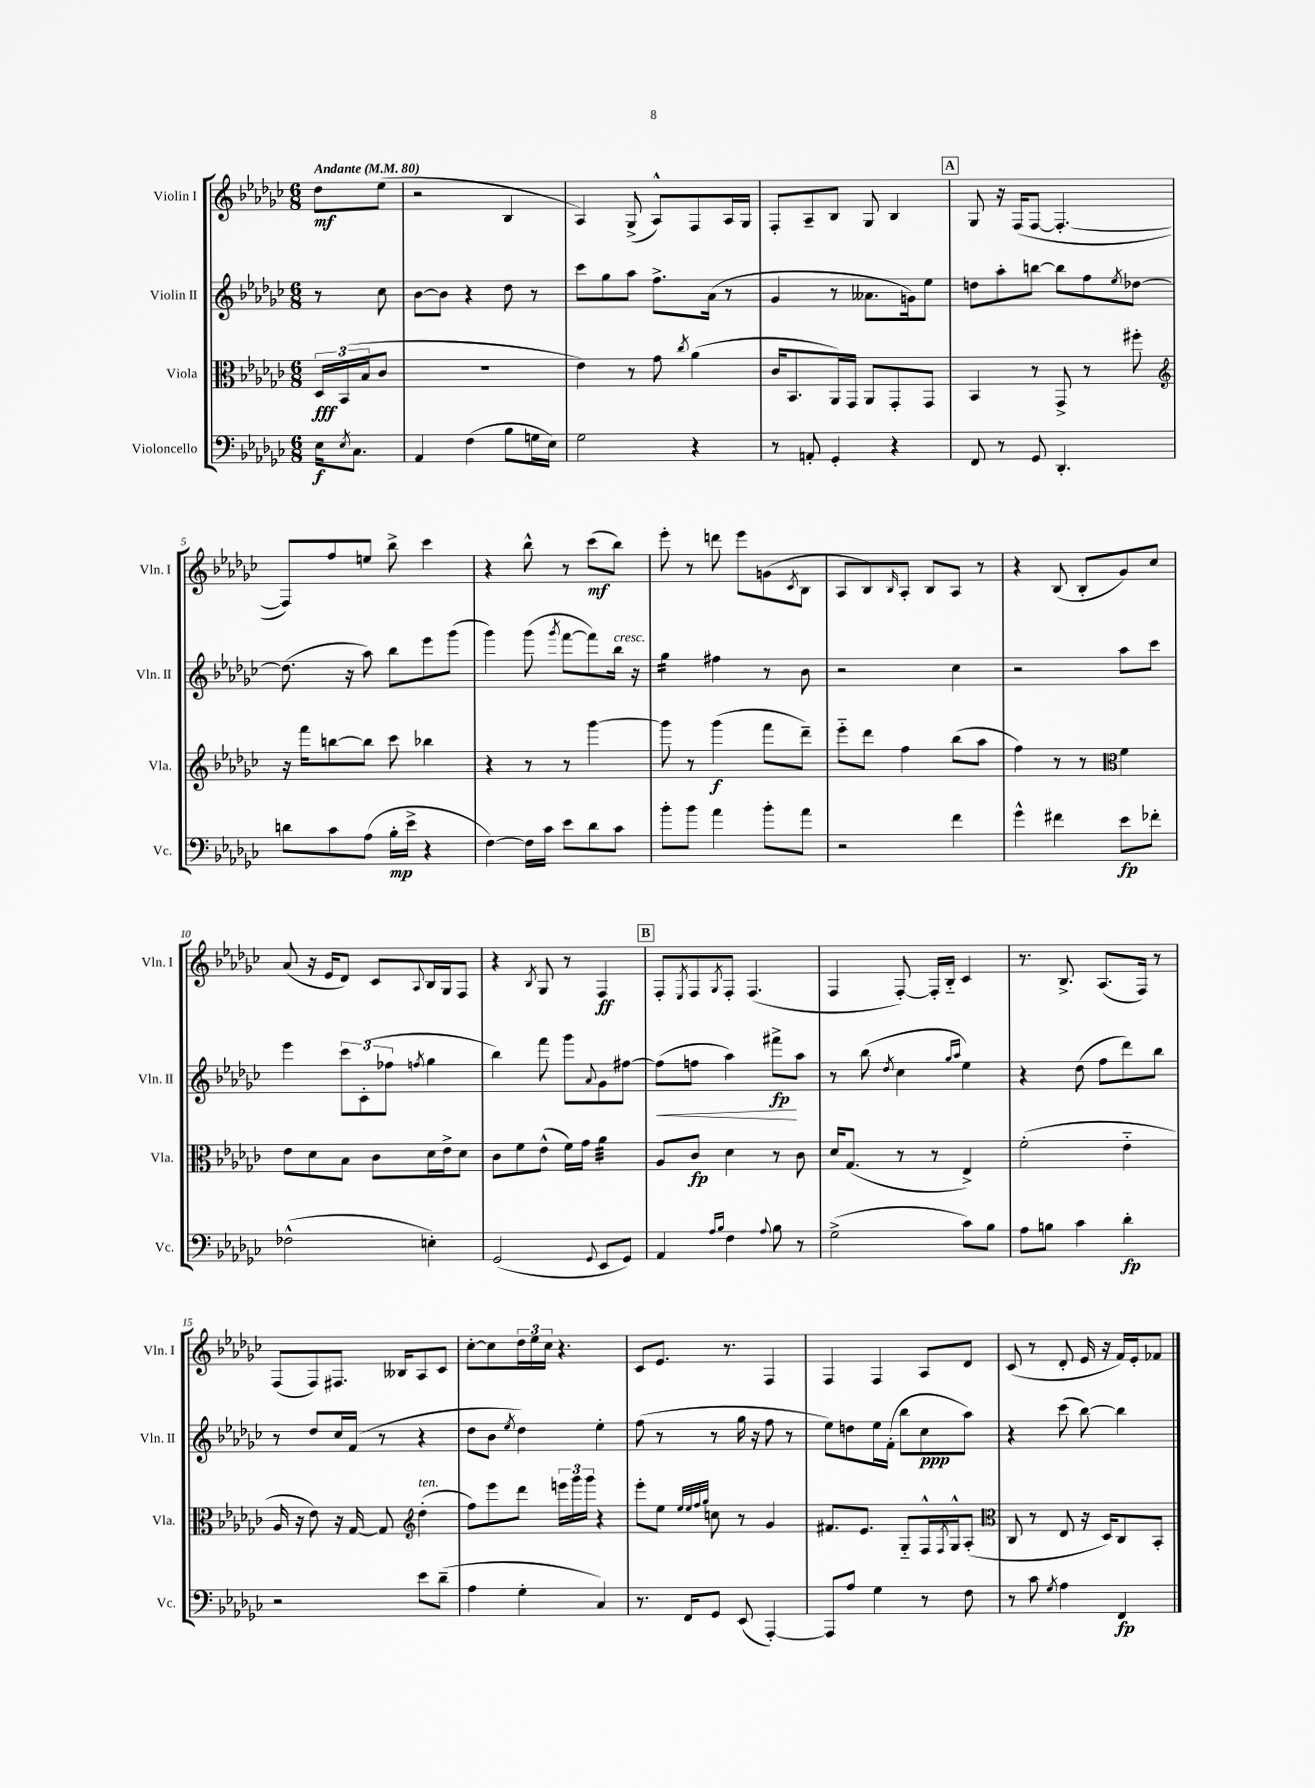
<<
\new StaffGroup <<
\new Staff = "s0" \with { instrumentName = "Violin I" shortInstrumentName = "Vln. I" } {
    \clef treble \key ges \major \numericTimeSignature \time 6/8 \partial 4 \tempo "Andante" 4 = 80
    des''8\mf ees''8( |
    r2 bes4 |
    aes4) ges8->( aes8-^) f8 aes16 ges16 |
    f8-. aes8-- bes8 ges8 bes4 |
    \mark \markup { \box "A" } ges8 r16 f16( f8~ f4.~-. |
    f8) f''8 e''8 bes''8-> ces'''4 |
    r4 bes''8-^ r8 ces'''8\mf( bes''8) |
    ees'''8-. r8 d'''8 ees'''8 g'8( \acciaccatura { ces'8 } bes8 |
    aes8 bes8) \grace { bes16 } aes8-. bes8 aes8 r8 |
    r4 bes8( bes8-. ges'8) ces''8 |
    aes'8( r16 ees'16 des'8) ces'8 \appoggiatura { aes8 } bes16 ges16 f8 |
    r4 \acciaccatura { bes8 } ges8 r8 f4\ff |
    \mark \markup { \box "B" } f8-. \acciaccatura { ees8 } f8 \acciaccatura { ges8 } f8-. f4.( |
    f4 f8~-.) f16-. bes16-_ ces'4 |
    r8. bes8.-> aes8.( f16) r8 |
    f8( f8) fis8. beses16 aes8 ces'8 |
    ces''8~-. ces''8 \tuplet 3/2 { des''16 ees''16 ces''16 } r4. |
    ces'8 ees'8. r8. f4 |
    f4 f4 aes8 des'8 |
    ces'8( r8 des'8-. ees'16 r16 f'16) ees'16-. fes'8 \bar "|." |
}
\new Staff = "s1" \with { instrumentName = "Violin II" shortInstrumentName = "Vln. II" } {
    \clef treble \key ges \major \numericTimeSignature \time 6/8 \partial 4
    r8 ces''8 |
    bes'8~ bes'8 r4 des''8 r8 |
    ces'''8 ges''8 aes''8 f''8.-> aes'16( r8 |
    ges'4 r8 aeses'8. g'16) ees''8 |
    \mark \markup { \box "A" } d''8 aes''8-. b''8~ b''8 f''8 \acciaccatura { ees''8 } des''8~ |
    des''8.( r16 aes''8) bes''8 ees'''8 ges'''8( |
    ges'''4) ges'''8( \acciaccatura { ges'''8 } f'''8~ f'''8) bes''16^\markup { \italic "cresc." } r16 |
    ges''4:16 fis''4 r8 bes'8 |
    r2 ces''4 |
    r2 aes''8 ces'''8 |
    ees'''4 \tuplet 3/2 { ces'''8 ces'8-.( fes''8 } \acciaccatura { f''8 } ges''4 |
    bes''4) f'''8 ges'''8 \appoggiatura { aes'8 } ges'8 fis''8~ |
    \mark \markup { \box "B" } fis''8\<( f''8 aes''4) fis'''8->\fp\! aes''8 |
    r8 bes''8( \acciaccatura { des''8 } ces''4 \grace { ges''16 aes''16 } ees''4) |
    r4 des''8( f''8 des'''8) bes''8 |
    r8 des''8 ces''16 f'16( r8 r4 |
    des''8 bes'8 \acciaccatura { ees''8 } des''4) ees''4-. |
    f''8( r8 r8 ges''16 r16 f''8 r8 |
    ees''8) d''8 ees''16 f'16-.( bes''8 ces''8\ppp aes''8) |
    r4 ces'''8( bes''8~) bes''4 \bar "|." |
}
\new Staff = "s2" \with { instrumentName = "Viola" shortInstrumentName = "Vla." } {
    \clef alto \key ges \major \numericTimeSignature \time 6/8 \partial 4
    \tuplet 3/2 { des16\fff bes,16( bes16 } ces'8 |
    R2. |
    ees'4) r8 ges'8 \acciaccatura { ces''8 } aes'4( |
    ces'16 bes,8. aes,16) ges,16 aes,8 ges,8-. ges,8 |
    \mark \markup { \box "A" } bes,4 r8 ges,8-> r8 fis''8-. |
    \clef treble r16 f'''16 b''8~ b''8 ces'''8 bes''4 |
    r4 r8 r8 ges'''4~ |
    ges'''8 r8 ges'''4\f( f'''8 des'''8--) |
    ees'''8-_ des'''8 f''4 bes''8( aes''8 |
    f''4) r8 r8 \clef alto f'4 |
    ees'8 des'8 bes8 ces'8 des'16 ees'16-> des'8 |
    ces'8 f'8 ees'8-^( f'16) ges'16 aes'4:32 |
    \mark \markup { \box "B" } aes8 ces'8\fp des'4 r8 ces'8 |
    des'16 ges8.( r8 r8 ees4->) |
    f'2-.( ees'4-_ |
    aes16 r16 ees'8) r16 ges16~ ges8 \clef treble des''4-.^\markup { \italic "ten." }( |
    f''8) ees'''8 des'''8 \tuplet 3/2 { e'''16 ges'''16 ges'''16 } r4 |
    ees'''8-. ees''8 \grace { ees''32 ees''32 f''32 ges''32 } c''8 r8 ges'4 |
    fis'8. ees'8. ges8-_ f16-^ \acciaccatura { f8 } ges16-^ aes8-.( |
    \clef alto ces8 r8 ees8 r16 des16) ces8 bes,8-. \bar "|." |
}
\new Staff = "s3" \with { instrumentName = "Violoncello" shortInstrumentName = "Vc." } {
    \clef bass \key ges \major \numericTimeSignature \time 6/8 \partial 4
    ees16\f \acciaccatura { ees8 } ces8. |
    aes,4 f4( bes8 g16 ees16) |
    ges2 r4 |
    r8 a,8-. ges,4-. r4 |
    \mark \markup { \box "A" } f,8 r8 ges,8 des,4.-. |
    d'8 ces'8 aes8( bes16-.\mp ees'16-> r4 |
    f4~) f16 ces'16 ees'8 des'8 ces'8 |
    bes'8-. bes'8 aes'4 bes'8-. aes'8 |
    r2 f'4 |
    ges'4-^ fis'4 ees'8\fp fes'8-. |
    fes2-^( e4-.) |
    ges,2( \appoggiatura { ges,8 } ees,8 ges,8) |
    \mark \markup { \box "B" } aes,4 \grace { aes16 bes16 } f4 \appoggiatura { aes8 } bes8 r8 |
    ges2->( ces'8) bes8 |
    aes8 b8 ces'4 des'4-.\fp |
    r2 ees'8 des'8--( |
    aes4 ges4-. ces4) |
    r8. f,16 ges,8 ees,8( aes,,4~-.) |
    aes,,8 aes8 ges4 r8 f8 |
    r8 ces'8 \acciaccatura { ges8 } aes4 f,4\fp \bar "|." |
}
>>
>>
